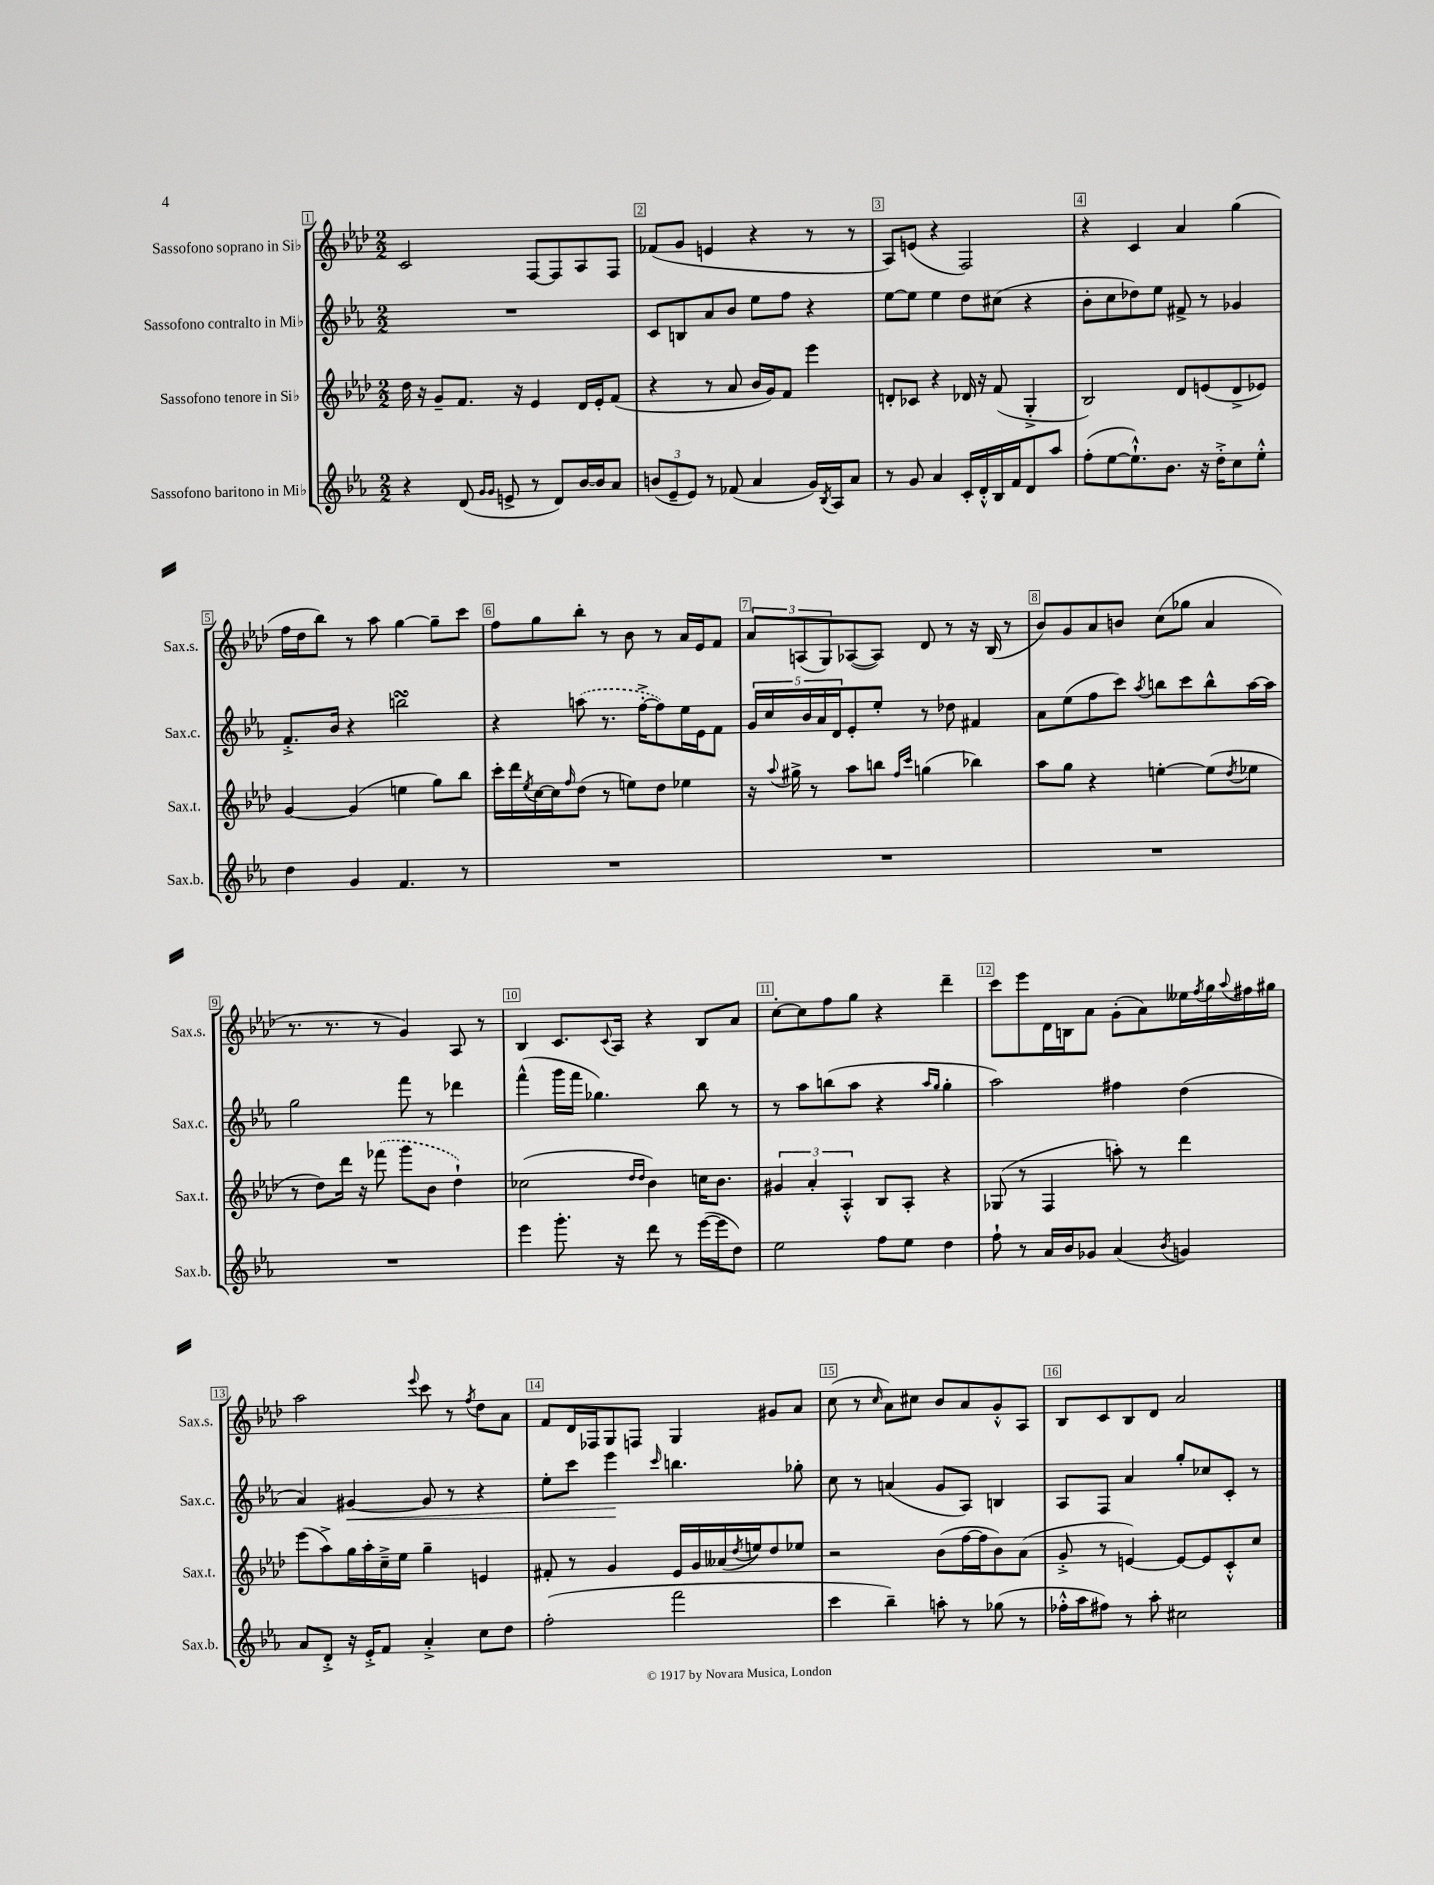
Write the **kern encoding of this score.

**kern	**kern	**kern	**kern
*staff4	*staff3	*staff2	*staff1
*clefG2	*clefG2	*clefG2	*clefG2
*k[b-e-a-]	*k[b-e-a-d-]	*k[b-e-a-]	*k[b-e-a-d-]
*M2/2	*M2/2	*M2/2	*M2/2
4r	16dd-	1r	2c
.	16r	.	.
.	8g~	.	.
(8d	8.f	.	.
16qqg	.	.	.
16qqg	.	.	.
8e^	.	.	.
.	16r	.	.
8r	4e-	.	[8F
8d)	.	.	8F]
[16b-	16d-	.	8A-
16b-]	16e-'	.	.
8a-	(8f	.	8F
=	=	=	=
(12b	4r	8c	(8f-
12e-~	.	.	.
.	.	8B	8g
12e-)	.	.	.
8r	8r	8a-	4e
(8f-	8a-	8b-	.
4a-	16b-	8ee-	4r
.	16g)	.	.
.	8f	8ff	.
16g)	4eee-	4r	8r
8qB-	.	.	.
16A-	.	.	.
8a-	.	.	8r
=	=	=	=
8r	8d'	[8ee-	8A-)
8g	8c-	8ee-]	(8e
4a-	4r	4ee-	4r
16c'	16d-	8dd	2F)
16d'^^	16r	.	.
16B-	(8f	(8cc#	.
16f	.	.	.
8d	4G'^	4r	.
8aa-	.	.	.
=	=	=	=
(8ff'	2B-)	8b-'	4r
[8ee-	.	8cc	.
8.ee-`^^])	.	8dd-)	4c
.	.	8ee-	.
8.b-	.	.	.
.	8d-	8f#^	4a-
16r	(8e	8r	.
16dd'^	.	.	.
8cc	8d-^	4g-	(4gg
8ee-'^^	8e-)	.	.
=	=	=	=
4dd	[4g	8.f'^	16ff
.	.	.	16dd-
.	.	.	8bb-)
.	.	16b-	.
4g	(4g]	4r	8r
.	.	.	8aa-
4.f	4ee	2bb	[4gg
.	8gg)	.	8gg~]
8r	8bb-	.	8ccc
=	=	=	=
1r	16ccc'	4r	8ff
.	16ddd-	.	.
.	8qee-	.	.
.	[16cc	.	8gg
.	16cc]	.	.
.	16qqff	.	.
.	(8dd-	(8aa	8bb-'
.	8r	8.r	8r
.	8ee)	.	8b-
.	.	[16ff'^	.
.	8dd-	8ff])	8r
.	4ee-	16ee-	16a-
.	.	16e-	16e-
.	.	8f	8f
=	=	=	=
1r	16r	20g	12a-
.	.	20cc	.
.	8qqaa-	.	.
.	16gg#^	.	.
.	.	.	(12A
.	.	20b-	.
.	8r	.	.
.	.	20a-	.
.	.	.	12G)
.	.	20d	.
.	8aa-	8e-'	([8A-
.	8bb	8ee-'	8A-])
.	16qqff	.	.
.	16qqccc	.	.
.	(4gg	8r	8d-
.	.	8dd-	8r
.	4bb-)	4f#	16r
.	.	.	(16B-
.	.	.	8r
=	=	=	=
1r	8aa-	8a-	8b-)
.	8gg	(8ee-	8g
.	4r	8ff	8a-
.	.	8ccc)	8b
.	.	8qaa-	.
.	[4ee'	8bb	(8cc
.	.	8ccc	8gg-
.	(8ee]	8bb^^	4a-
.	8qdd-	.	.
.	8ee-	[16aa-	.
.	.	16aa-]	.
=	=	=	=
1r	8r	2gg	8.r
.	8dd-)	.	.
.	.	.	8.r
.	16ddd-	.	.
.	16r	.	.
.	(8fff-	.	8r
.	8ggg	8fff	4g)
.	8b-	8r	.
.	4dd-`)	4ddd-	8A-
.	.	.	8r
=	=	=	=
4eee-	(2cc-	(4fff^^	4B-
8.ggg'	.	16ggg	8.c
.	.	16fff	.
.	.	4.gg-)	.
.	.	.	8qqc
16r	.	.	16A-
.	16qqdd-	.	.
.	16qqdd-	.	.
8ddd	4b-)	.	4r
8r	.	.	.
([16eee-	16cc	8bb-	8B-
16eee-]	8.b-	.	.
8dd)	.	8r	8a-
=	=	=	=
2ee-	6g#	8r	[8cc'
.	.	8aa-	8cc]
.	6a-'	.	.
.	.	(8bb	8ff
.	6A-'^^	.	.
.	.	8aa-	8gg
8ff	8B-	4r	4r
8ee-	8A-'	.	.
.	.	16qqaa-	.
.	.	16qqgg	.
4dd	4r	4gg'	4ddd-~
=	=	=	=
8ff`	(8G-	2aa-)	8ccc
8r	8r	.	8eee-
16a-	4F	.	16d-
16b-	.	.	16B
8g-	.	.	8a-
(4a-	8aa')	4ff#	(8g'
.	8r	.	8a-)
8qb-	.	.	.
4g)	4ddd-	(4dd	16ee--
.	.	.	8qff
.	.	.	16gg
.	.	.	8qqaa-
.	.	.	16ff#
.	.	.	16gg#
=	=	=	=
8a-	(8eee-	4a-)	2aa-
8d'^	8aa-^)	.	.
16r	16gg	[4g#	.
16e-'^	16aa-'	.	.
8f	16cc~^	.	.
.	16ee-	.	.
.	.	.	8qqeee-
4a-'^	4gg~	8g#]	8ccc
.	.	8r	8r
.	.	.	8qff
8cc	4e	4r	8dd-
8dd	.	.	8a-
=	=	=	=
(2ff'	8f#'	8ee-'	8f
.	8r	8ccc	16d-
.	.	.	16F-
.	4g	4eee-	8G
.	.	.	8F
.	.	16qqccc	.
2fff	16e-	4.bb	4G
.	16g	.	.
.	(16a--	.	.
.	8qdd-	.	.
.	16ee)	.	.
.	8dd-	.	8g#
.	8ee-	8gg-'	8a-
=	=	=	=
4ccc	2r	8cc	(8cc
.	.	8r	8r
.	.	.	16qqcc
4bb-~)	.	(4a	8a-)
.	.	.	8cc#
8aa'	(8b-	8g	8b-
8r	[16ff	8A-)	8a-
.	16ff]	.	.
(8gg-	8b-)	4B	8g'^^
8r	(8a-	.	8A-
=	=	=	=
16ff-'^^	8g'^	8A-	8B-
16aa-	.	.	.
8ff#)	8r	8F	8c
8r	[4e)	4a-	8B-
8aa-'	.	.	8d-
2cc#	8e_	8gg'	2a-
.	8e]	8cc-	.
.	8c'^^	8c'	.
.	8cc	8r	.
==	==	==	==
*-	*-	*-	*-
